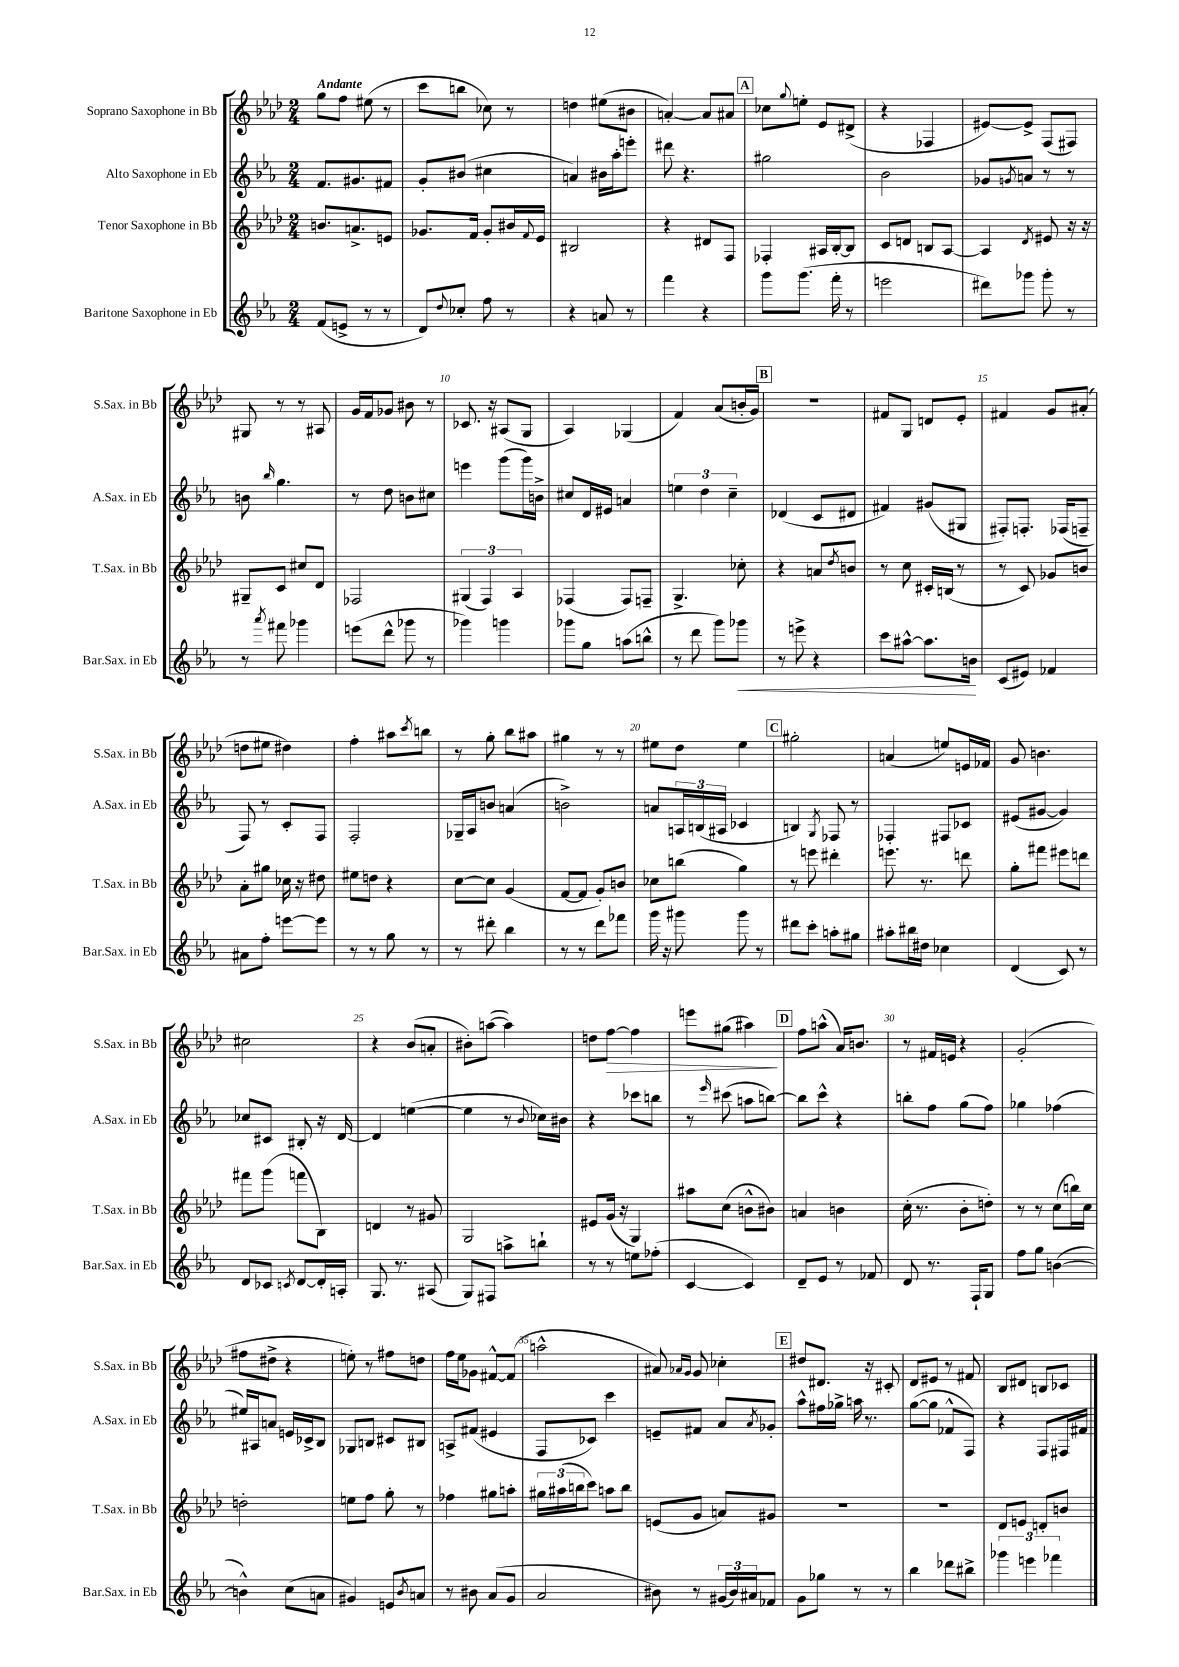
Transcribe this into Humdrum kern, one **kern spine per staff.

**kern	**kern	**kern	**kern
*staff4	*staff3	*staff2	*staff1
*clefG2	*clefG2	*clefG2	*clefG2
*k[b-e-a-]	*k[b-e-a-d-]	*k[b-e-a-]	*k[b-e-a-d-]
*M2/4	*M2/4	*M2/4	*M2/4
(8f	8.b	8.f	8gg
8e^	.	.	8ff
.	8.a^	8.g#	.
8r	.	.	(8ee#
8r	8e	8f#	8r
=	=	=	=
8d)	8.g-	8g'	8ccc
8qqdd	.	.	.
8cc-'	.	(8b#	8bb
.	16f	.	.
8ff	8g-'	4cc#	8cc-)
8r	16b#	.	8r
.	8qqf	.	.
.	16e-	.	.
=	=	=	=
4r	2B#	4a)	4dd
8a	.	16b#	(8ee#
.	.	16aa-'	.
8r	.	8eee'	8b#
=	=	=	=
4fff	4r	8ddd#	[4a')
.	.	4.r	.
4r	8d#	.	8a]
.	8F	.	8a#
=	=	=	=
8ggg	4F-'	2gg#	8cc-
.	.	.	8qqgg
(8.ggg	.	.	8ee'
.	16A#	.	8e-
16fff'	[16B-'	.	.
8r	8B-]	.	(8d#^
=	=	=	=
2eee	8c	2b-	4r
.	8d	.	.
.	8B	.	4F-
.	[8A-	.	.
=	=	=	=
8ddd#)	4A-]	8g-	[8e#)
.	.	8qg	.
8ggg-	.	8a	8e#^]
.	8qd-	.	.
8ggg-'	8e#	8r	(8F
8r	16r	8r	8F#)
.	16r	.	.
=	=	=	=
8r	8G#~	8b	8G#
8qaaa-	.	16qqbb-	.
8fff#	8c	4.gg	8r
4ggg-	8cc#	.	8r
.	8d-	.	8A#
=	=	=	=
(8eee	2F-	8r	16g
.	.	.	16f
8ddd^^	.	8dd	8g-
8ggg-	.	8b	8b#
8r	.	8cc#	8r
=	=	=	=
4ggg-)	(6G#	4eee	8.c-
.	6F)	.	.
.	.	.	16r
4ggg	.	(8ggg	(8A#
.	6A-	.	.
.	.	16ggg)	8G
.	.	16b^	.
=	=	=	=
8ggg-	(4F-	8cc#	4A-)
8gg	.	16d	.
.	.	16e#	.
(8aa	8F-)	4a	(4G-
8bb^^	8F~	.	.
=	=	=	=
8r	4.G^	6ee	4f)
8ddd	.	.	.
.	.	6dd	.
8ggg)	.	.	(8a-
.	.	6cc~	.
8ggg-	8cc-'	.	16b'
.	.	.	16g)
=	=	=	=
8r	4r	(4d-	2r
8eee^	.	.	.
4r	8a	8c	.
.	8qdd-	.	.
.	8b	8d#	.
=	=	=	=
8ccc	8r	4f#)	8f#
[8aa#^^	8cc	.	8G
8.aa#]	16c#'	(8g#	8d
.	(16B	.	.
.	8r	8G#	8e-'
16b	.	.	.
=	=	=	=
(8c	8r	8F#')	4f#
8e#)	8c)	8.F'	.
4f-	8g-	.	8g
.	.	(16F-	.
.	8b	8F~	(8a#'
=	=	=	=
8a#	8a-'	8F)	8dd
8ff'	8gg#	8r	8ee#
[8eee	16cc-	8c'	4dd#)
.	16r	.	.
8eee]	8dd#	8F	.
=	=	=	=
8r	8ee#	2F'	4ff'
8r	8dd	.	.
8gg	4r	.	8aa#
.	.	.	8qccc
8r	.	.	8bb
=	=	=	=
8r	[8cc	16G-~	8r
.	.	16A-	.
8ddd#'	8cc]	8b	8gg'
4bb-	(4g	(4a	8bb-
.	.	.	8aa#
=	=	=	=
8r	[8f	2b^)	4gg#
8r	8f]	.	.
8ddd	8g')	.	8r
8fff-	8b	.	8r
=	=	=	=
16ggg	8cc-	8a	8ee#
16r	.	.	.
8ggg#	(8bb	24A	8dd-
.	.	(24B	.
.	.	24A#	.
8ggg#	4gg)	4c-	4ee#
8r	.	.	.
=	=	=	=
8ddd#	8r	4B)	2gg#'
8ccc'	8eee	.	.
.	.	8qG	.
8aa'	4ddd#'	8F-	.
8gg#	.	8r	.
=	=	=	=
8aa#'	8.eee	4F-'	(4a
16bb#	.	.	.
16dd#	8.r	.	.
4cc-	.	8F#	8ee)
.	8ddd	8c-	16e
.	.	.	16f-
=	=	=	=
(4d	8gg'	(8e#	8g
.	8fff#	[8g#	4.b
8c)	8eee#	4g#])	.
8r	8ddd	.	.
=	=	=	=
8d	8fff#	8cc-	2cc#
8c-	(8ggg	8c#	.
8qc	.	.	.
[8d	8fff	8B#'	.
16d']	8B-)	16r	.
16A'	.	[16d	.
=	=	=	=
8.G	4d	4d]	4r
8.r	.	.	.
.	8r	([4ee	(8b-
(8A#	8g#	.	8a'
=	=	=	=
8G)	2G	4ee]	8b#')
8F#	.	.	([8aa
8aa^	.	8r	4aa])
.	.	8qqb-	.
8bb`	.	16cc-)	.
.	.	16b#	.
=	=	=	=
8r	8e#	4r	8dd
8r	(16g	.	[8ff
.	16r	.	.
8ee	4G)	8ccc-	4ff]
(8ff-'	.	8bb	.
=	=	=	=
[4c	8aa#	8r	8eee
.	.	16qqeee-	.
.	(8cc	(8ccc#	(8gg#
4c])	8b^^	8aa	4aa#)
.	8b#)	[8bb)	.
=	=	=	=
8d~	4a	8bb]	8ff
8e-	.	8ccc^^	(8aa^^
8r	4b	4r	16a-)
.	.	.	8.b
8f-	.	.	.
=	=	=	=
8d	(16cc'	8bb'	8r
.	8.r	.	.
8.r	.	8ff	16f#
.	.	.	16e
.	8b-'	(8gg	4r
16F`	.	.	.
8G	8dd')	8ff)	.
=	=	=	=
8ff	8r	4gg-	(2g'
8gg	8r	.	.
([4b	(8cc	(4ff-	.
.	16bb)	.	.
.	16cc	.	.
=	=	=	=
4b^^])	2dd'	16ee#)	8ff#
.	.	16A#	.
.	.	8a	8dd#^
(8cc	.	16e	4r
.	.	16c-^	.
8a	.	8B-	.
=	=	=	=
4g#)	8ee	8G-	8ee')
.	8ff	8B	8r
8e	8gg'	8c#	8ff#
8qb-	.	.	.
8a	8r	8B#	8dd
=	=	=	=
8r	4ff-	8A^	16ff
.	.	.	16ee-
8b#	.	(8f#	8g-
(8a-	8gg#	4e#	[8f#^^
8g	8aa'	.	(8f#]
=	=	=	=
2a-	24gg#	8F	2aa^^
.	(24aa#	.	.
.	24bb	.	.
.	8ccc)	8c-)	.
.	8aa	4ccc	.
.	8bb	.	.
=	=	=	=
8b#)	(8e	8e~	8a#)
.	.	.	16qqa-
.	.	.	16qqg
8r	8g	8f#	8g
(24g#	8a)	8a-	4cc-'
24b#)	.	.	.
24a#	.	.	.
.	.	8qa-	.
8f-	8g#	8g-'	.
=	=	=	=
8g	2r	8aa-^^	8dd#
8gg-	.	16ff#	8.d#
.	.	16gg-^	.
8r	.	16aa	.
.	.	8.r	16r
8r	.	.	8c#'
=	=	=	=
4bb-	2r	([8gg	8d-
.	.	8gg]	8e#
8ddd-	.	8f-^^	8r
8bb#^	.	8F)	8f#
=	=	=	=
6ggg-	8d-	4r	8B-
.	8e	.	8d#
6eee	.	.	.
.	8d'	8F	8B
6fff-	.	.	.
.	8b	16F#	8c-
.	.	16f#	.
==	==	==	==
*-	*-	*-	*-
